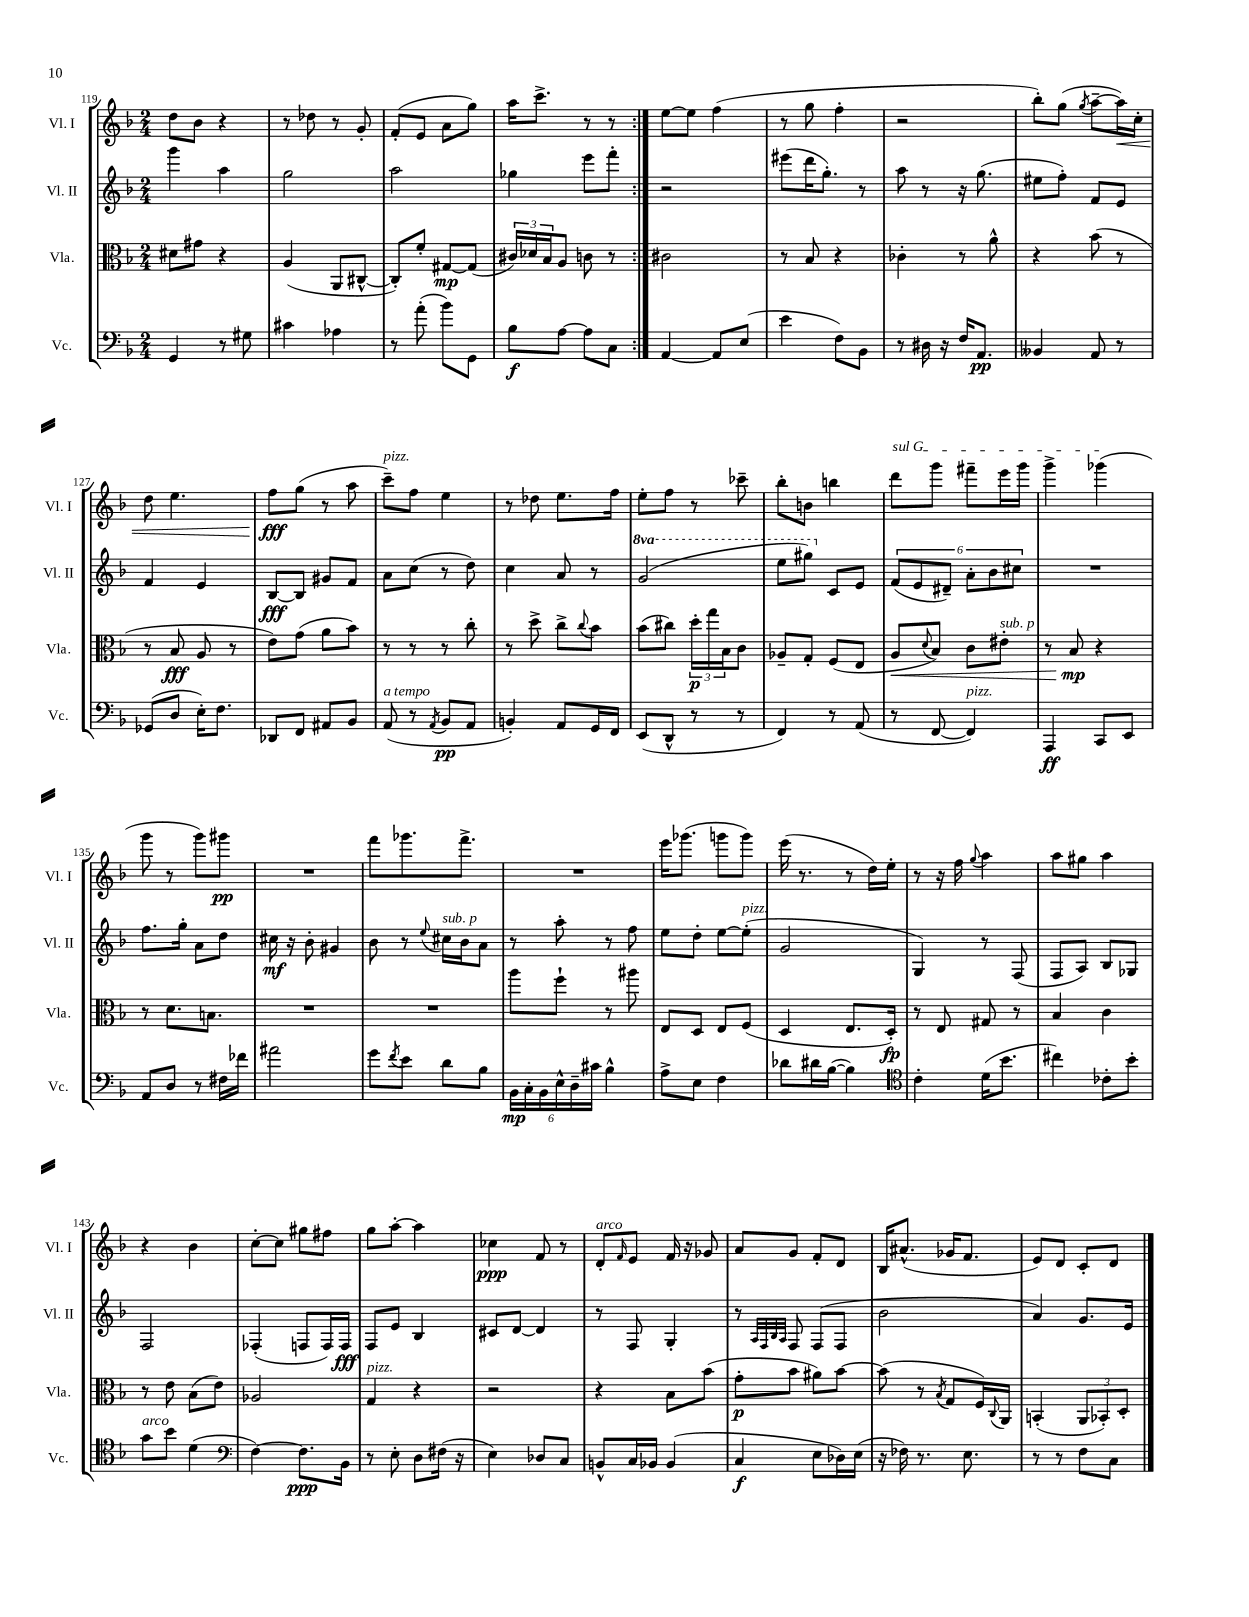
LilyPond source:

<<
\new StaffGroup <<
\new Staff = "s0" \with { instrumentName = "Vl. I" shortInstrumentName = "Vl. I" } {
    \clef treble \key f \major \numericTimeSignature \time 2/4
    \repeat volta 2 { d''8 bes'8 r4 |
    r8 des''8 r8 g'8-. |
    f'8-.( e'8 a'8 g''8) |
    a''16 c'''8.-> r8 r8 | }
    e''8~ e''8 f''4( |
    r8 g''8 f''4-. |
    r2 |
    bes''8-.) g''8( \acciaccatura { g''8 } a''8~-- a''16\<) c''16-. |
    d''8 e''4. |
    f''8\fff\! g''8( r8 a''8 |
    c'''8--^\markup { \italic "pizz." }) f''8 e''4 |
    r8 des''8 e''8. f''16 |
    e''8-. f''8 r8 ces'''8-- |
    bes''8-. b'8 b''4 |
    \once \override TextSpanner.bound-details.left.text = \markup { \italic "sul G" } d'''8\startTextSpan g'''8 fis'''8-- e'''16 g'''16 |
    g'''4-> ges'''4\stopTextSpan( |
    g'''8 r8 g'''8) gis'''8\pp |
    R2 |
    f'''8 ges'''8. f'''8.-> |
    R2 |
    e'''16 ges'''8.( g'''8 g'''8) |
    e'''16( r8. r8 d''16) e''16-. |
    r8 r16 f''16 \appoggiatura { g''8 } a''4 |
    a''8 gis''8 a''4 |
    r4 bes'4 |
    c''8~-. c''8 gis''8 fis''8 |
    g''8 a''8~-. a''4 |
    ces''4\ppp f'8 r8 |
    d'8-.^\markup { \italic "arco" } \grace { f'16 } e'8 f'16 r16 ges'8 |
    a'8 g'8 f'8-. d'8 |
    bes16 ais'8.-^( ges'16 f'8. |
    e'8) d'8 c'8-. d'8 \bar "|." |
}
\new Staff = "s1" \with { instrumentName = "Vl. II" shortInstrumentName = "Vl. II" } {
    \clef treble \key f \major \numericTimeSignature \time 2/4 \set Staff.ottavationMarkups = #ottavation-simple-ordinals
    \repeat volta 2 { g'''4 a''4 |
    g''2 |
    a''2 |
    ges''4 e'''8 f'''8-. | }
    r2 |
    eis'''8( d'''16 g''8.-.) r8 |
    a''8 r8 r16 g''8.( |
    eis''8 f''8-.) f'8 e'8 |
    f'4 e'4 |
    bes8~\fff bes8 gis'8 f'8 |
    a'8 c''8( r8 d''8) |
    c''4 a'8 r8 |
    \ottava #1 g''2( |
    e'''8 gis'''8) \ottava #0 c'8 e'8 |
    \tuplet 6/4 { f'8( e'8 dis'8--) a'8-. bes'8 cis''8 } |
    R2 |
    f''8. g''16-. a'8 d''8 |
    cis''16\mf r16 bes'8-. gis'4 |
    bes'8 r8 \appoggiatura { e''8 } cis''16^\markup { \italic "sub. p" } bes'16 a'8 |
    r8 a''8-. r8 f''8 |
    e''8 d''8-. e''8~ e''8-.^\markup { \italic "pizz." }( |
    g'2 |
    g4) r8 f8( |
    f8 a8) bes8 ges8 |
    f2 |
    fes4-.( f8 f16) f16\fff |
    f8 e'8 bes4 |
    cis'8 d'8~ d'4 |
    r8 f8 g4-. |
    r8 \grace { a32 f32 bes32 a32 } f8 f8( f8 |
    bes'2 |
    a'4) g'8. e'16 \bar "|." |
}
\new Staff = "s2" \with { instrumentName = "Vla." shortInstrumentName = "Vla." } {
    \clef alto \key f \major \numericTimeSignature \time 2/4
    \repeat volta 2 { dis'8 gis'8 r4 |
    a4( a,8 cis8~-^ |
    cis8-.) f'8-. gis8~\mp gis8( |
    \tuplet 3/2 { cis'16) des'16 bes16 } a8 c'8 r8 | }
    cis'2 |
    r8 bes8 r4 |
    ces'4-. r8 a'8-^ |
    r4 bes'8( r8 |
    r8 bes8\fff a8 r8 |
    e'8) g'8( a'8 bes'8) |
    r8 r8 r8 c''8-. |
    r8 d''8-> c''8-> \appoggiatura { c''8 } bes'8 |
    bes'8( cis''8) \tuplet 3/2 { d''16-.\p g''16 bes16 } c'8 |
    aes8-- g8-. f8( e8 |
    a8\< \appoggiatura { d'8 } bes8) c'8 eis'8-.^\markup { \italic "sub. p" } |
    r8 bes8\mp\! r4 |
    r8 d'8. b8. |
    R2 |
    R2 |
    a''8 f''8-! r8 ais''8 |
    e8 d8 e8 f8( |
    d4 e8. d16-.\fp) |
    r8 e8 gis8 r8 |
    bes4 c'4 |
    r8 e'8 bes8( e'8) |
    aes2 |
    g4^\markup { \italic "pizz." } r4 |
    r2 |
    r4 bes8 bes'8( |
    g'8-.\p bes'8 ais'8) bes'8~ |
    bes'8( r8 \acciaccatura { bes8 } g8 f16) \appoggiatura { c8 } a,16 |
    b,4-.( \tuplet 3/2 { a,8 bes,8-.) d8-. } \bar "|." |
}
\new Staff = "s3" \with { instrumentName = "Vc." shortInstrumentName = "Vc." } {
    \clef bass \key f \major \numericTimeSignature \time 2/4
    \repeat volta 2 { g,4 r8 gis8 |
    cis'4 aes4 |
    r8 a'8-.( bes'8) g,8 |
    bes8\f a8~ a8 c8 | }
    a,4~ a,8 e8( |
    e'4 f8) bes,8 |
    r8 dis16 r16 f16 a,8.\pp |
    beses,4 a,8 r8 |
    ges,8( d8 e16-.) f8. |
    des,8 f,8 ais,8 bes,8 |
    a,8^\markup { \italic "a tempo" }( r8 \acciaccatura { a,8 } bes,8\pp a,8 |
    b,4-.) a,8 g,16 f,16 |
    e,8( d,8-^ r8 r8 |
    f,4) r8 a,8( |
    r8 f,8~ f,4^\markup { \italic "pizz." }) |
    a,,4\ff c,8 e,8 |
    a,8 d8 r8 fis16 fes'16 |
    ais'2 |
    g'8 \acciaccatura { f'8 } e'8 d'8 bes8 |
    \tuplet 6/4 { bes,16\mp c16-. bes,16 e16-^ d16-- cis'16 } bes4-^ |
    a8-> e8 f4 |
    des'8 dis'16 bes16~( bes4) |
    \clef tenor c'4-. d'16( bes'8. |
    cis''4) ces'8-. bes'8-. |
    g'8^\markup { \italic "arco" } bes'8 d'4( |
    \clef bass f4~) f8.\ppp bes,16 |
    r8 e8-. d8 fis16( r16 |
    e4) des8 c8 |
    b,8-^ c16 bes,16 bes,4( |
    c4\f e8 des16) e16( |
    r16 fes16) r8. e8. |
    r8 r8 f8 c8 \bar "|." |
}
>>
>>
\layout { \context { \Score currentBarNumber = #119 } }
